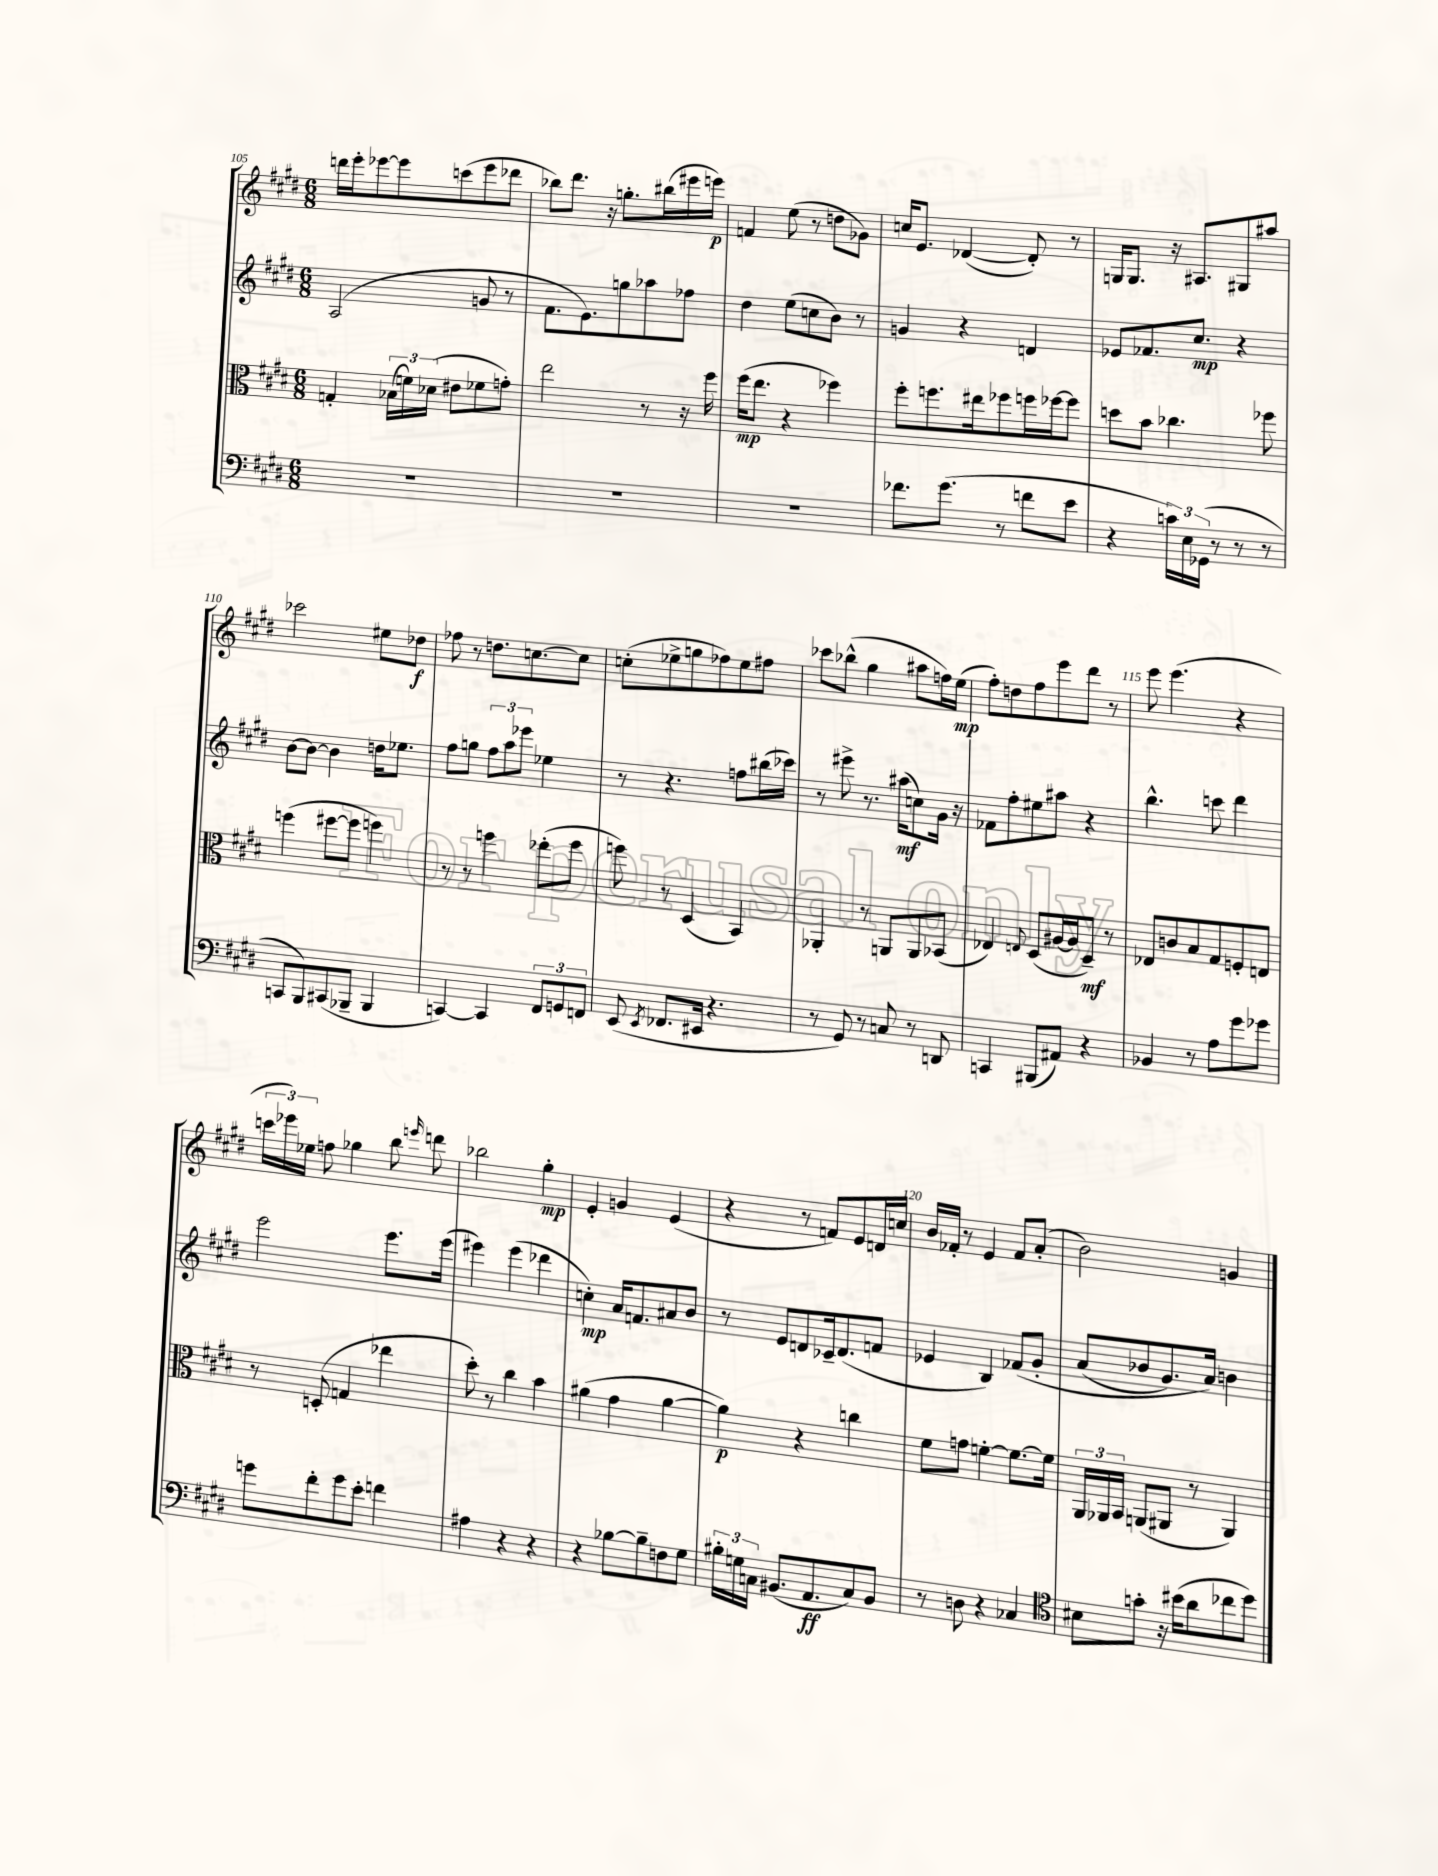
<<
\new StaffGroup <<
\new Staff = "s0" {
    \clef treble \key e \major \numericTimeSignature \time 6/8
    \autoBeamOff d'''16[ e'''16-. ees'''8~ ees'''8 c'''8( ees'''8 des'''8] |
    bes''8[) dis'''8.] r16 g''8.[-. bis''16( eis'''16 e'''16]\p) |
    f'4 e''8( r8 d''8[ ges'8]) |
    c''16[ e'8.] des'4~( des'8-.) r8 |
    g16[ g8.] r16 ais8.[ gis8 ais''8] |
    ces'''2 eis''8[ des''8]\f |
    fes''8 r8 d''8.[ c''8.~ c''8] |
    c''8[-.( ees''8-> g''8 fes''8) ees''8 fis''8] |
    ces'''8[ bes''8]-^( gis''4 ais''8[ f''16) e''16]\mp( |
    fis''8[-.) d''8 fis''8 e'''8 dis'''8] r8 |
    e'''8 e'''4.( r4 |
    \tuplet 3/2 { c'''16[ ees'''16) ees''16] } f''8 ges''4 b''8 \grace { e'''16 } d'''8 |
    bes''2 gis''4-.\mp |
    e'4-. g'4 e'4( |
    r4 r8 f'8[) e'8 d'16 c''16] |
    b'16[ fes'16]-. r8 e'4 fes'8[ a'8]-.( |
    b'2) g'4 \bar "|." |
}
\new Staff = "s1" {
    \clef treble \key e \major \numericTimeSignature \time 6/8
    \autoBeamOff a2( g'8 r8 |
    fis'8.[ e'8.) g''8 aes''8 fes''8] |
    dis''4 e''8[( c''8 b'8]) r8 |
    g'4 r4 d'4 |
    ees'8[ fes'8. cis''8.]\mp r4 |
    b'8[~ b'8]~ b'4 d''16[ ees''8.] |
    fis''8[ g''8] \tuplet 3/2 { fis''8[ a''8 ees'''8] } ees''4 |
    r8 r4. f''8[ bis''16( ces'''16]) |
    r8 eis'''8-> r8. ais''16[\mf( c''8) gis'16] r16 |
    fes'8[ fis''8-. eis''8 ais''8] r4 |
    b''4.-^ c'''8 dis'''4 |
    e'''2 e'''8.[ e'''16]( |
    eis'''4) eis'''4( des'''4 |
    c''4-.\mp) a'16[ f'8. ais'8 b'8] |
    r8 e'8[ d'8 ces'16-- d'8.( f'8] |
    ees'4 b4) fes'8[\( gis'8]-. |
    a'8[( bes'8 gis'8.) a'16]\) b'4 \bar "|." |
}
\new Staff = "s2" {
    \clef alto \key e \major \numericTimeSignature \time 6/8
    \autoBeamOff g4-. \tuplet 3/2 { bes16[( f'16) des'16]( } eis'8[ fes'8 g'8]-.) |
    e''2 r8 r16 fis''16 |
    fis''16[\mp( e''8.] r4 fes''4) |
    fis''8[-. f''8. eis''16 fes''8 f''16 fes''16~ fes''8] |
    d''8[ b'8] ces''4. fes''8 |
    f''4( fis''8[~ fis''8] f''4) |
    r8 r8 f''4 ees''8[-.( f''8] |
    f''8) r8 dis4( b,4) |
    aes,4-. r8 a,8[ a,8 bes,8]( |
    ees4) \appoggiatura { e8 } dis8[( ais16~ ais16 dis8]--\mf) r8 |
    ees8[ c'8 b8 gis8 f8-. e8] |
    r8 d8-.( g4 ees''4 |
    dis''8-.) r8 cis''4 b'4 |
    ais'4( gis'4 ais'4~ |
    ais'4\p) r4 c''4 |
    fis'8[ g'8] f'4~-. f'8.[~ f'16] |
    \tuplet 3/2 { a,16[ aes,16 b,16] } a,8[( ais,8] r8 ais,4) \bar "|." |
}
\new Staff = "s3" {
    \clef bass \key e \major \numericTimeSignature \time 6/8
    \autoBeamOff R2. |
    R2. |
    R2. |
    fes'8.[ gis'8.]( r8 f'8[ e'8] |
    r4 \tuplet 3/2 { c'16[) e16 ges,16]( } r8 r8 r8 |
    c,8[ b,,8) cis,8( bes,,8]-- bes,,4 |
    c,4~) c,4 \tuplet 3/2 { fis,8[ g,8 f,8] } |
    e,8( \acciaccatura { e,8 } fes,8.[ eis,16] r4. |
    r8 gis,8) r8 c8 r8 d,8 |
    c,4 bis,,8[( ais,8]) r4 |
    bes,4 r8 a8[ gis'8 ges'8] |
    g'8[ fis'8-. g'8 e'8]-. f'4 |
    ais4 r4 r4 |
    r4 bes8[~ bes8-- f8 gis8] |
    \tuplet 3/2 { bis16[-. g16 c16] } bis,8.[( a,8.\ff c8) bis,8] |
    r8 d8 r4 ces4 |
    \clef tenor bis8[ g'8]-. r16 bis'16[( a'8 ces''8 dis''8]) \bar "|." |
}
>>
>>
\layout { \context { \Score currentBarNumber = #105 \override BarNumber.break-visibility = ##(#f #t #t) barNumberVisibility = #(every-nth-bar-number-visible 5) } }
